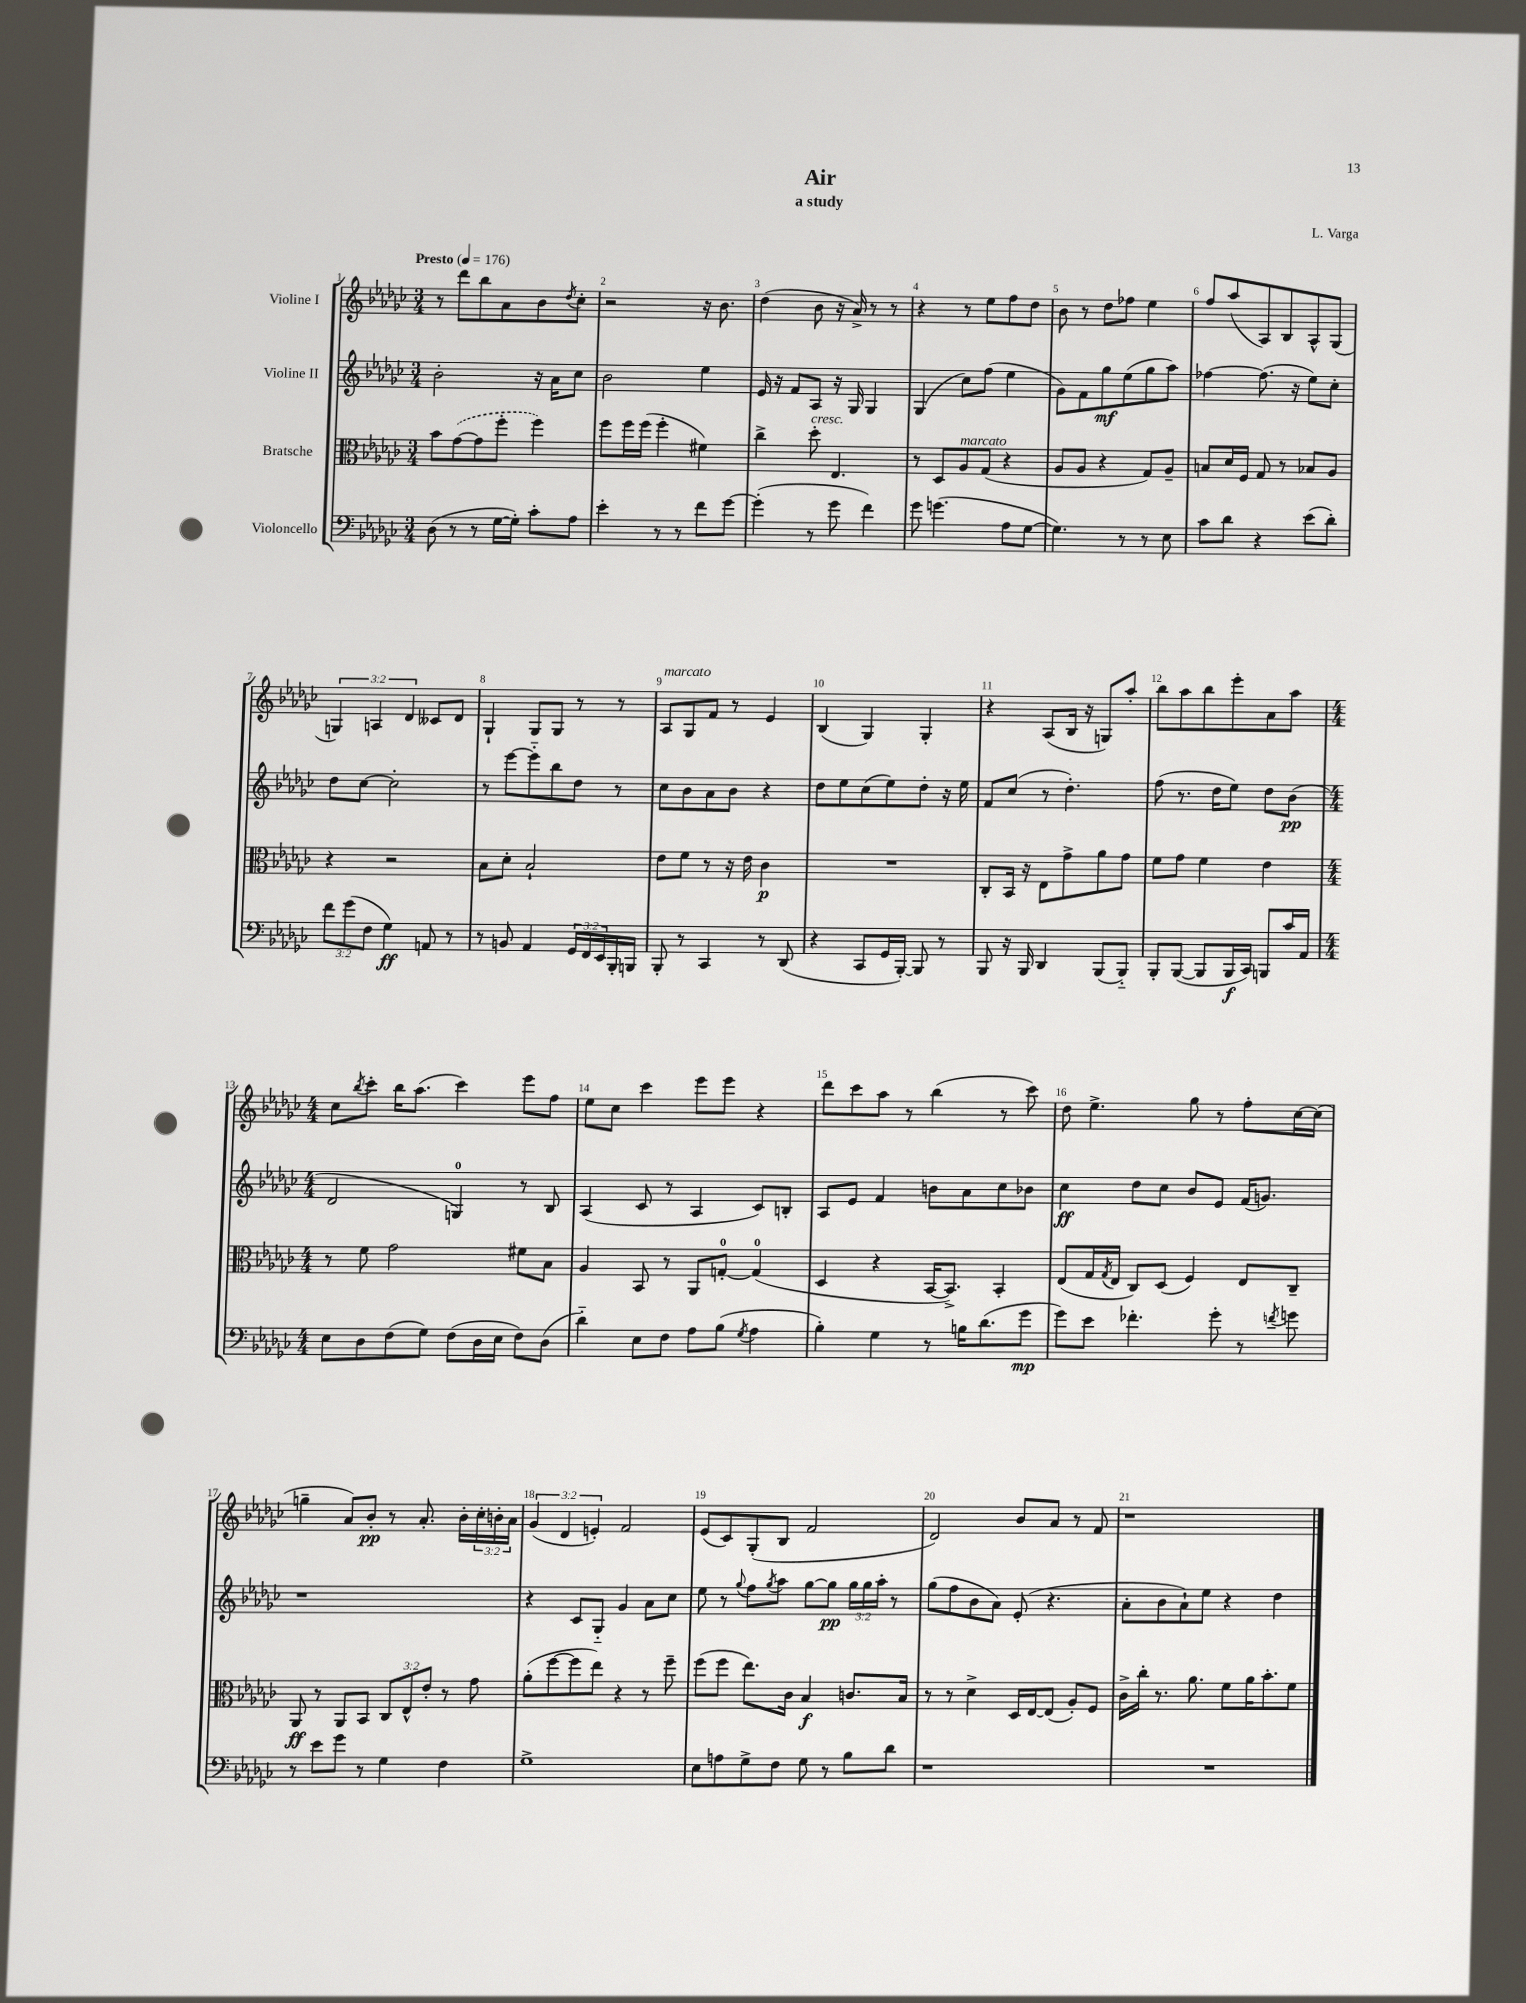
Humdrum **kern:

**kern	**dynam	**kern	**dynam	**kern	**dynam	**kern	**dynam
*part4	*part4	*part3	*part3	*part2	*part2	*part1	*part1
*staff4	*staff4	*staff3	*staff3	*staff2	*staff2	*staff1	*staff1
*I"Violoncello	*	*I"Bratsche	*	*I"Violine II	*	*I"Violine I	*
*clefF4	*	*clefC3	*	*clefG2	*	*clefG2	*
*k[b-e-a-d-g-c-]	*	*k[b-e-a-d-g-c-]	*	*k[b-e-a-d-g-c-]	*	*k[b-e-a-d-g-c-]	*
*M3/4	*	*M3/4	*	*M3/4	*	*M3/4	*
*MM176	*	*MM176	*	*MM176	*	*MM176	*
=1	=1	=1	=1	=1	=1	=1	=1
!	!	!	!	!	!	!LO:TX:a:B:t=Presto	!
(8D-\	.	8b-\L	.	2b-'\	.	8r	.
8r	.	([8g-\	.	.	.	8ddd-\L	.
8r	.	8g-\]	.	.	.	8bb-\	.
[16G-\LL	.	8ff'\J	.	.	.	8a-\	.
16G-'\JJ])	.	.	.	.	.	.	.
8c-'\L	.	4ff\)	.	16r	.	8b-\	.
.	.	.	.	16a-\KL	.	.	.
.	.	.	.	.	.	8qdd-/	.
8A-\J	.	.	.	8cc-\J	.	8cc-'\J	.
=2	=2	=2	=2	=2	=2	=2	=2
4e-'\	.	8ff\L	.	2b-\	.	2r	.
.	.	16ff\L	.	.	.	.	.
.	.	(16ff\JJ	.	.	.	.	.
8r	.	4ff'\	.	.	.	.	.
8r	.	.	.	.	.	.	.
8f\L	.	4f#X\)	.	4ee-\	.	16r	.
.	.	.	.	.	.	8.b-\	.
[8g-\J	.	.	.	.	.	.	.
=3	=3	=3	=3	=3	=3	=3	=3
(4g-'\]	.	4cc-^\	.	16e-/	.	(4dd-\	.
.	.	.	.	16r	.	.	.
.	.	.	.	8f/L	.	.	.
!	!	!LO:TX:a:i:t=cresc.	!	!	!	!	!
8r	.	8dd-'\	.	8A-/J	.	8b-\	.
8g-\	.	4.E-/	.	16r	.	16r	.
.	.	.	.	16G-/	.	16a-^/)	.
4f\)	.	.	.	4G-/	.	8r	.
.	.	.	.	.	.	8r	.
=4	=4	=4	=4	=4	=4	=4	=4
8g-\	.	8r	.	(4G-/	.	4r	.
(4.gn\	.	8D-/L	.	.	.	.	.
!	!	!LO:TX:a:i:t=marcato	!	!	!	!	!
.	.	8A-/	.	8cc-\L)	.	8r	.
.	.	(8G-/J	.	(8ff\J	.	8ee-\L	.
8A-\L	.	4r	.	4ee-\	.	8ff\	.
[8G-\J	.	.	.	.	.	8dd-\J	.
=5	=5	=5	=5	=5	=5	=5	=5
4.G-\])	.	8A-/L	.	8g-\L)	.	8b-\	.
.	.	8A-/J	.	8f\	.	8r	.
.	.	4r	.	8gg-\	mf	8dd-\L	.
8r	.	.	.	(8ee-\	.	8ff-X\J	.
8r	.	8G-/L)	.	8gg-\	.	4ee-\	.
8E-\	.	8A-~/J	.	8aa-\J)	.	.	.
=6	=6	=6	=6	=6	=6	=6	=6
8c-\L	.	8Bn/L	.	[4ff-X\	.	8ff/L	.
8d-\J	.	16d-/L	.	.	.	(8aa-/	.
.	.	16F/JJ	.	.	.	.	.
4r	.	8G-/	.	(8.ff-\]	.	8A-/)	.
.	.	8r	.	.	.	8B-/	.
.	.	.	.	16r	.	.	.
(8e-\L	.	8B-X/L	.	8ee-\L)	.	8A-^^/	.
8d-'\J)	.	8A-/J	.	8cc-'\J	.	(8G-/J	.
!!LO:LB:g=z
=7	=7	=7	=7	=7	=7	=7	=7
12f\L	.	4r	.	8dd-\L	.	6Gn/)	.
(12g-\	.	.	.	.	.	.	.
.	.	.	.	[8cc-\J	.	.	.
12F\J	.	.	.	.	.	6An/	.
4G-\)	ff	2r	.	2cc-'\]	.	.	.
.	.	.	.	.	.	6d-/	.
8AAn/	.	.	.	.	.	8c--X/L	.
8r	.	.	.	.	.	8d-/J	.
=8	=8	=8	=8	=8	=8	=8	=8
8r	.	8B-\L	.	8r	.	4G-`/	.
8BBn/	.	8d-'\J	.	[8eee-\L	.	.	.
4AA-/	.	2B-`/	.	8eee-\]	.	8G-/L	.
.	.	.	.	8bb-\	.	8G-/J	.
24GG-/LL	.	.	.	8dd-\J	.	8r	.
24FF/	.	.	.	.	.	.	.
24EE-/	.	.	.	.	.	.	.
16BBB-'/	.	.	.	8r	.	8r	.
16BBBn/JJ	.	.	.	.	.	.	.
=9	=9	=9	=9	=9	=9	=9	=9
!	!	!	!	!	!	!LO:TX:a:i:t=marcato	!
8BBB-'/	.	8e-\L	.	8cc-\L	.	8A-/L	.
8r	.	8f\J	.	8b-\	.	8G-/	.
4CC-/	.	8r	.	8a-\	.	8f/J	.
.	.	16r	.	8b-\J	.	8r	.
.	.	16e-\	.	.	.	.	.
8r	.	4c-\	p	4r	.	4e-/	.
(8DD-/	.	.	.	.	.	.	.
=10	=10	=10	=10	=10	=10	=10	=10
4r	.	2.r	.	8dd-\L	.	(4B-/	.
.	.	.	.	8ee-\	.	.	.
8CC-/L	.	.	.	(8cc-\	.	4G-/)	.
16GG-/L	.	.	.	8ee-\)	.	.	.
[16BBB-'/JJ)	.	.	.	.	.	.	.
8BBB-/]	.	.	.	8dd-'\J	.	4G-'/	.
8r	.	.	.	16r	.	.	.
.	.	.	.	16ee-\	.	.	.
=11	=11	=11	=11	=11	=11	=11	=11
8BBB-/	.	8C-'/L	.	8f/L	.	4r	.
16r	.	16BB-/Jk	.	(8cc-/J	.	.	.
16BBB-/	.	16r	.	.	.	.	.
4DD-/	.	8E-\L	.	8r	.	(8A-/L	.
.	.	8g-^\	.	4.dd-'\)	.	16B-/Jk	.
.	.	.	.	.	.	16r	.
(8BBB-/L	.	8a-\	.	.	.	8Gn/L)	.
8BBB-/J)	.	8g-\J	.	.	.	8aa-'/J	.
=12	=12	=12	=12	=12	=12	=12	=12
8BBB-'/L	.	8f\L	.	(8ff\	.	8bb-\L	.
([8BBB-/J	.	8g-\J	.	8.r	.	8aa-\	.
8BBB-/L]	.	4f\	.	.	.	8bb-\	.
.	.	.	.	16dd-\KL	.	.	.
16BBB-/L	f	.	.	8ee-\J)	.	8eee-'\	.
16CC-/JJ)	.	.	.	.	.	.	.
8BBBn/L	.	4e-\	.	8dd-\L	.	8a-\	.
16c-/L	.	.	.	(8b-\J	pp	8aa-\J	.
16AA-/JJ	.	.	.	.	.	.	.
!!LO:LB:g=z
=13	=13	=13	=13	=13	=13	=13	=13
*M4/4	*	*M4/4	*	*M4/4	*	*M4/4	*
8E-\L	.	8r	.	2d-/	.	8cc-\L	.
.	.	.	.	.	.	8qbb-/	.
8D-\	.	8f\	.	.	.	8ccc-'\J	.
(8F\	.	2g-\	.	.	.	16bb-\KL	.
.	.	.	.	.	.	(8.aa-\J	.
8G-\J)	.	.	.	.	.	.	.
(8F\L	.	.	.	4Gn/)	.	4ccc-\)	.
16D-\L	.	.	.	.	.	.	.
16E-\JJ	.	.	.	.	.	.	.
8F\L)	.	8f#X\L	.	8r	.	8eee-\L	.
(8D-\J	.	8B-\J	.	8B-/	.	8ff\J	.
=14	=14	=14	=14	=14	=14	=14	=14
4d-\)	.	4A-/	.	(4A-/	.	8ee-\L	.
.	.	.	.	.	.	8cc-\J	.
8E-\L	.	8BB-/	.	8c-/	.	4ccc-\	.
8F\J	.	8r	.	8r	.	.	.
8A-\L	.	8AA-/L	.	4A-/	.	8eee-\L	.
(8B-\J	.	[8Gn'/J	.	.	.	8eee-\J	.
8qG-/	.	.	.	.	.	.	.
4A-\	.	(4G/]	.	8c-/L)	.	4r	.
.	.	.	.	8Bn'/J	.	.	.
=15	=15	=15	=15	=15	=15	=15	=15
4B-'\)	.	4D-/	.	8A-/L	.	8ddd-\L	.
.	.	.	.	8e-/J	.	8ccc-\	.
4G-\	.	4r	.	4f/	.	8aa-\J	.
.	.	.	.	.	.	8r	.
8r	.	[16BB-/KL	.	8bn\L	.	(4bb-\	.
.	.	8.BB-^/J])	.	.	.	.	.
16Bn\KL	.	.	.	8a-\	.	.	.
(8.d-\	.	.	.	.	.	.	.
.	.	4BB-'/	.	8cc-\	.	8r	.
8g-\J	mp	.	.	8b-X\J	.	8ccc-\)	.
=16	=16	=16	=16	=16	=16	=16	=16
8g-\L)	.	(8E-/L	.	4cc-\	ff	8dd-\	.
8e-\J	.	16G-/L	.	.	.	4.ee-^\	.
.	.	8qG-/	.	.	.	.	.
.	.	16E-/JJ	.	.	.	.	.
4.f-X'\	.	8C-/L)	.	8dd-\L	.	.	.
.	.	(8D-/J	.	8cc-\J	.	.	.
.	.	4F/)	.	8b-/L	.	8gg-\	.
8g-'\	.	.	.	8e-/J	.	8r	.
8r	.	8E-/L	.	(16f/KL	.	8ff'\L	.
.	.	.	.	8.gn/J)	.	.	.
8qfn/	.	.	.	.	.	.	.
8gn\	.	8C-~/J	.	.	.	[16cc-\L	.
.	.	.	.	.	.	(16cc-\JJ]	.
!!LO:LB:g=z
=17	=17	=17	=17	=17	=17	=17	=17
8r	.	8AA-/	ff	1r	.	4ggn~\	.
8e-\L	.	8r	.	.	.	.	.
8g-\J	.	8AA-/L	.	.	.	8a-/L)	.
8r	.	8BB-/J	.	.	.	8b-'/J	pp
4G-\	.	12C-/L	.	.	.	8r	.
.	.	12E-^^/	.	.	.	.	.
.	.	.	.	.	.	8.a-'/	.
.	.	12e-'/J	.	.	.	.	.
4F\	.	8r	.	.	.	.	.
.	.	.	.	.	.	16b-'\LL	.
.	.	8g-\	.	.	.	24cc-'\	.
.	.	.	.	.	.	24bn'\	.
.	.	.	.	.	.	24a-\JJ	.
=18	=18	=18	=18	=18	=18	=18	=18
1G-^	.	(8a-'\L	.	4r	.	(6g-/	.
.	.	[8ff\	.	.	.	.	.
.	.	.	.	.	.	6d-/	.
.	.	8ff\]	.	8c-/L	.	.	.
.	.	.	.	.	.	6en'/)	.
.	.	8ee-\J)	.	8G-/J	.	.	.
.	.	4r	.	4g-/	.	2f/	.
.	.	8r	.	8a-\L	.	.	.
.	.	8ff~\	.	8cc-\J	.	.	.
=19	=19	=19	=19	=19	=19	=19	=19
8E-\L	.	(8ff\L	.	8ee-\	.	(8e-/L	.
8An\	.	8ff\J	.	8r	.	8c-/)	.
.	.	.	.	8qqgg-/	.	.	.
8G-^\	.	8.ee-\L)	.	8ff\L	.	(8G-'/	.
.	.	.	.	8qgg-/	.	.	.
8F\J	.	.	.	8aa-\J	.	8B-/J	.
.	.	16c-\Jk	.	.	.	.	.
8G-\	.	4B-/	f	[8gg-\L	.	2f/	.
8r	.	.	.	8gg-\J]	pp	.	.
8B-\L	.	8.cn/L	.	24gg-\LL	.	.	.
.	.	.	.	24gg-\	.	.	.
.	.	.	.	24aa-'\JJ	.	.	.
8d-\J	.	.	.	8r	.	.	.
.	.	16B-/Jk	.	.	.	.	.
=20	=20	=20	=20	=20	=20	=20	=20
1r	.	8r	.	(8gg-\L	.	2d-/)	.
.	.	8r	.	8ff\	.	.	.
.	.	4d-^\	.	8b-\	.	.	.
.	.	.	.	8a-\J)	.	.	.
.	.	16D-/LL	.	(8e-'/	.	8b-/L	.
.	.	[16E-/J	.	.	.	.	.
.	.	(8E-/J]	.	4.r	.	8a-/J	.
.	.	8A-'/L)	.	.	.	8r	.
.	.	8F/J	.	.	.	8f/	.
=21	=21	=21	=21	=21	=21	=21	=21
1r	.	16c-^\LL	.	8a-'\L	.	1r	.
.	.	16cc-'\JJ	.	.	.	.	.
.	.	8.r	.	8b-\	.	.	.
.	.	.	.	8a-`\)	.	.	.
.	.	8.a-\	.	.	.	.	.
.	.	.	.	8ee-\J	.	.	.
.	.	8f\L	.	4r	.	.	.
.	.	16a-\K	.	.	.	.	.
.	.	8.b-'\	.	.	.	.	.
.	.	.	.	4dd-\	.	.	.
.	.	8f\J	.	.	.	.	.
==	==	==	==	==	==	==	==
*-	*-	*-	*-	*-	*-	*-	*-
